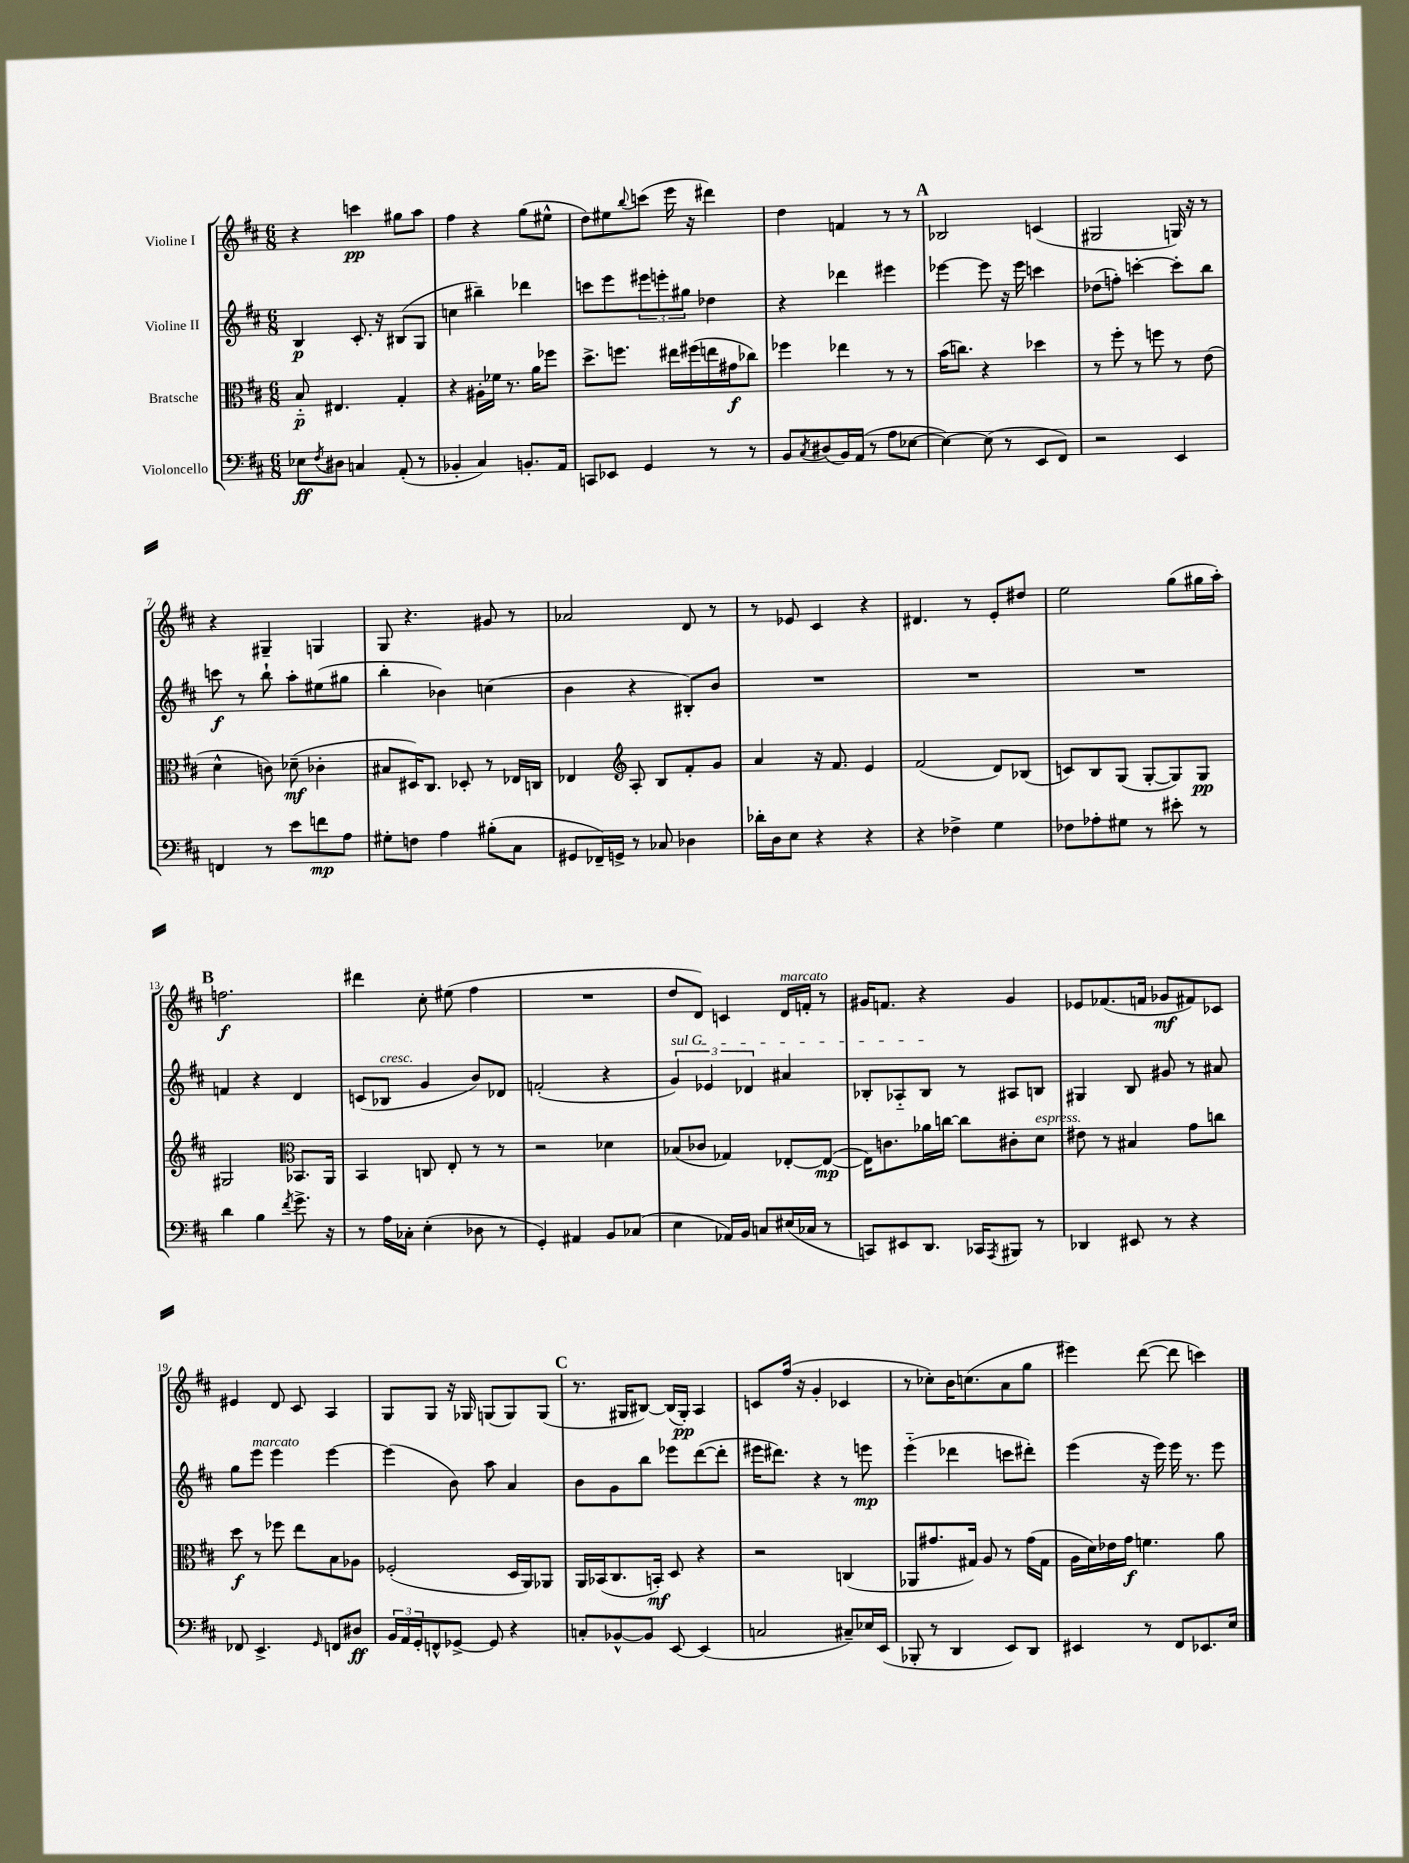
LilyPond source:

<<
\new StaffGroup <<
\new Staff = "s0" \with { instrumentName = "Violine I" } {
    \clef treble \key d \major \numericTimeSignature \time 6/8
    r4 c'''4\pp gis''8 a''8 |
    fis''4 r4 g''8( eis''8-^ |
    d''8) eis''8 \appoggiatura { b''8 } c'''8( e'''16 r16 dis'''4) |
    d''4 f'4 r8 r8 |
    \mark \markup { \bold "A" } bes2 c'4( |
    gis2 g16) r16 r8 |
    r4 gis4-- g4 |
    g8 r4. gis'8 r8 |
    aes'2 d'8 r8 |
    r8 ees'8 cis'4 r4 |
    dis'4. r8 e'8-. dis''8 |
    e''2 g''8( gis''16 a''16-.) |
    \mark \markup { \bold "B" } f''2.\f |
    dis'''4 cis''8-. eis''8( fis''4 |
    R2. |
    d''8 d'8) c'4 d'16^\markup { \italic "marcato" } f'16-. r8 |
    gis'16 f'8. r4 gis'4 |
    ees'8 fes'8.( f'16 ges'8\mf fis'8) ces'8 |
    eis'4 d'8 cis'8 a4 |
    g8 g8 r16 ges16 g8( g8) g8( |
    \mark \markup { \bold "C" } r8. gis16 bis8~) bis16( gis16-.\pp) a4 |
    c'8 fis''16( r16 g'4-. ces'4 |
    r8 ces''8-.) b'16 c''8.( a'8 g''8 |
    eis'''4) d'''8~( d'''8 c'''4) \bar "|." |
}
\new Staff = "s1" \with { instrumentName = "Violine II" } {
    \clef treble \key d \major \numericTimeSignature \time 6/8
    b4\p cis'8.-. r16 bis8( g8 |
    c''4 bis''4--) des'''4 |
    c'''8 e'''8 \tuplet 3/2 { eis'''8 e'''8-. gis''8 } des''4 |
    r4 des'''4 eis'''4 |
    \mark \markup { \bold "A" } ees'''4~ ees'''8 r16 ees'''16 c'''4 |
    des''8( f''8-.) c'''4~-. c'''8-. b''8 |
    c'''8\f r8 b''8-! a''8-. eis''8( gis''8 |
    b''4-. bes'4) c''4( |
    b'4 r4 bis8-.) b'8 |
    R2. |
    R2. |
    R2. |
    \mark \markup { \bold "B" } f'4 r4 d'4 |
    c'8( bes8^\markup { \italic "cresc." } g'4 b'8) des'8 |
    f'2-.( r4 |
    \tuplet 3/2 { \once \override TextSpanner.bound-details.left.text = \markup { \italic "sul G" } g'4\startTextSpan) ees'4 des'4 } ais'4 |
    bes8-. aes8-_ bes8\stopTextSpan r8 ais8 b8 |
    gis4 b8 gis'8 r8 ais'8 |
    g''8 e'''8^\markup { \italic "marcato" } e'''4 e'''4~ |
    e'''4( b'8) a''8 a'4 |
    \mark \markup { \bold "C" } b'8 g'8 b''8 ees'''8 d'''8~( d'''8-. |
    eis'''16 dis'''8.) r4 r8 e'''8\mp |
    e'''4-_( des'''4 c'''8 dis'''8-.) |
    e'''4( r16 e'''16) e'''16 r8. e'''8 \bar "|." |
}
\new Staff = "s2" \with { instrumentName = "Bratsche" } {
    \clef alto \key d \major \numericTimeSignature \time 6/8
    b8-_\p eis4. g4-. |
    r4 ais16-. fes'16 r8. a'16 fes''8 |
    d''8.-> f''8. eis''16 fis''16( e''16 gis'16\f ces''8) |
    fes''4 ees''4 r8 r8 |
    \mark \markup { \bold "A" } b'16( c''8.) r4 des''4 |
    r8 fis''8-. r8 f''8 r8 e'8( |
    d'4-^ c'8) des'8--\mf( ces'4-. |
    bis8 dis16) cis8. des8-. r8 ees16 c16 |
    ees4 \clef treble a8-. b8 fis'8-. g'8 |
    a'4 r16 fis'8. e'4 |
    fis'2( d'8) bes8( |
    c'8) b8 g8( g8~-. g8) g8\pp |
    \mark \markup { \bold "B" } gis2 \clef alto bes,8. a,16 |
    b,4 c8 e8-. r8 r8 |
    r2 des'4 |
    bes8( ces'8 ges4) ees8~-. ees8~\mp( |
    ees16) c'8. aes'16 c''16~ c''8 cis'8-. d'8^\markup { \italic "espress." } |
    eis'8 r8 bis4 g'8 c''8 |
    d''8\f r8 fes''8 e''8 b8 aes8 |
    fes2-.( d16 a,16) aes,8 |
    \mark \markup { \bold "C" } a,16 bes,16( cis8. b,16-.\mf) d8 r4 |
    r2 c4( |
    aes,8 gis'8. gis16) a8 r8 gis'16( gis16 |
    a16 d'16) ees'16 g'16\f f'4. a'8 \bar "|." |
}
\new Staff = "s3" \with { instrumentName = "Violoncello" } {
    \clef bass \key d \major \numericTimeSignature \time 6/8
    ees8\ff \acciaccatura { fis8 } dis8 c4 a,8-.( r8 |
    bes,4-. cis4) b,8.-. a,16 |
    c,8 ees,8 g,4 r8 r8 |
    b,8 \acciaccatura { cis8 } dis8( b,16) a,16( r8 a8 ees8~ |
    \mark \markup { \bold "A" } ees4~) ees8( r8 e,8 fis,8) |
    r2 e,4 |
    f,4 r8 e'8 f'8\mp a8 |
    gis8-. f8 a4 bis8-.( cis8 |
    gis,8 fes,16--) g,16-> r8 ces8 des4 |
    des'16-. d16 e8 r4 r4 |
    r4 fes4-> g4 |
    fes8 aes8-. gis8 r8 eis'8-. r8 |
    \mark \markup { \bold "B" } d'4 b4 \acciaccatura { fis'8 } g'8.-> r16 |
    r8 a16 ces16-. e4-.( des8 r8 |
    g,4-.) ais,4 b,8 ces8( |
    e4 aes,16) b,16 c8 eis16( ces16 r8 |
    c,8) eis,8 d,8. ces,16 \acciaccatura { a,,8 } bis,,8 r8 |
    des,4 eis,8 r8 r4 |
    fes,8 e,4.-> \grace { g,16 } f,8 dis8\ff |
    \tuplet 3/2 { b,16 a,16 g,16-. } f,8-^ ges,8~-> ges,8 r4 |
    \mark \markup { \bold "C" } c8-. bes,8~-^ bes,8 e,8~ e,4( |
    c2 cis8--) ees16 e,16( |
    bes,,8-. r8 d,4 e,8) d,8 |
    eis,4 r8 fis,8 ees,8. e16 \bar "|." |
}
>>
>>
